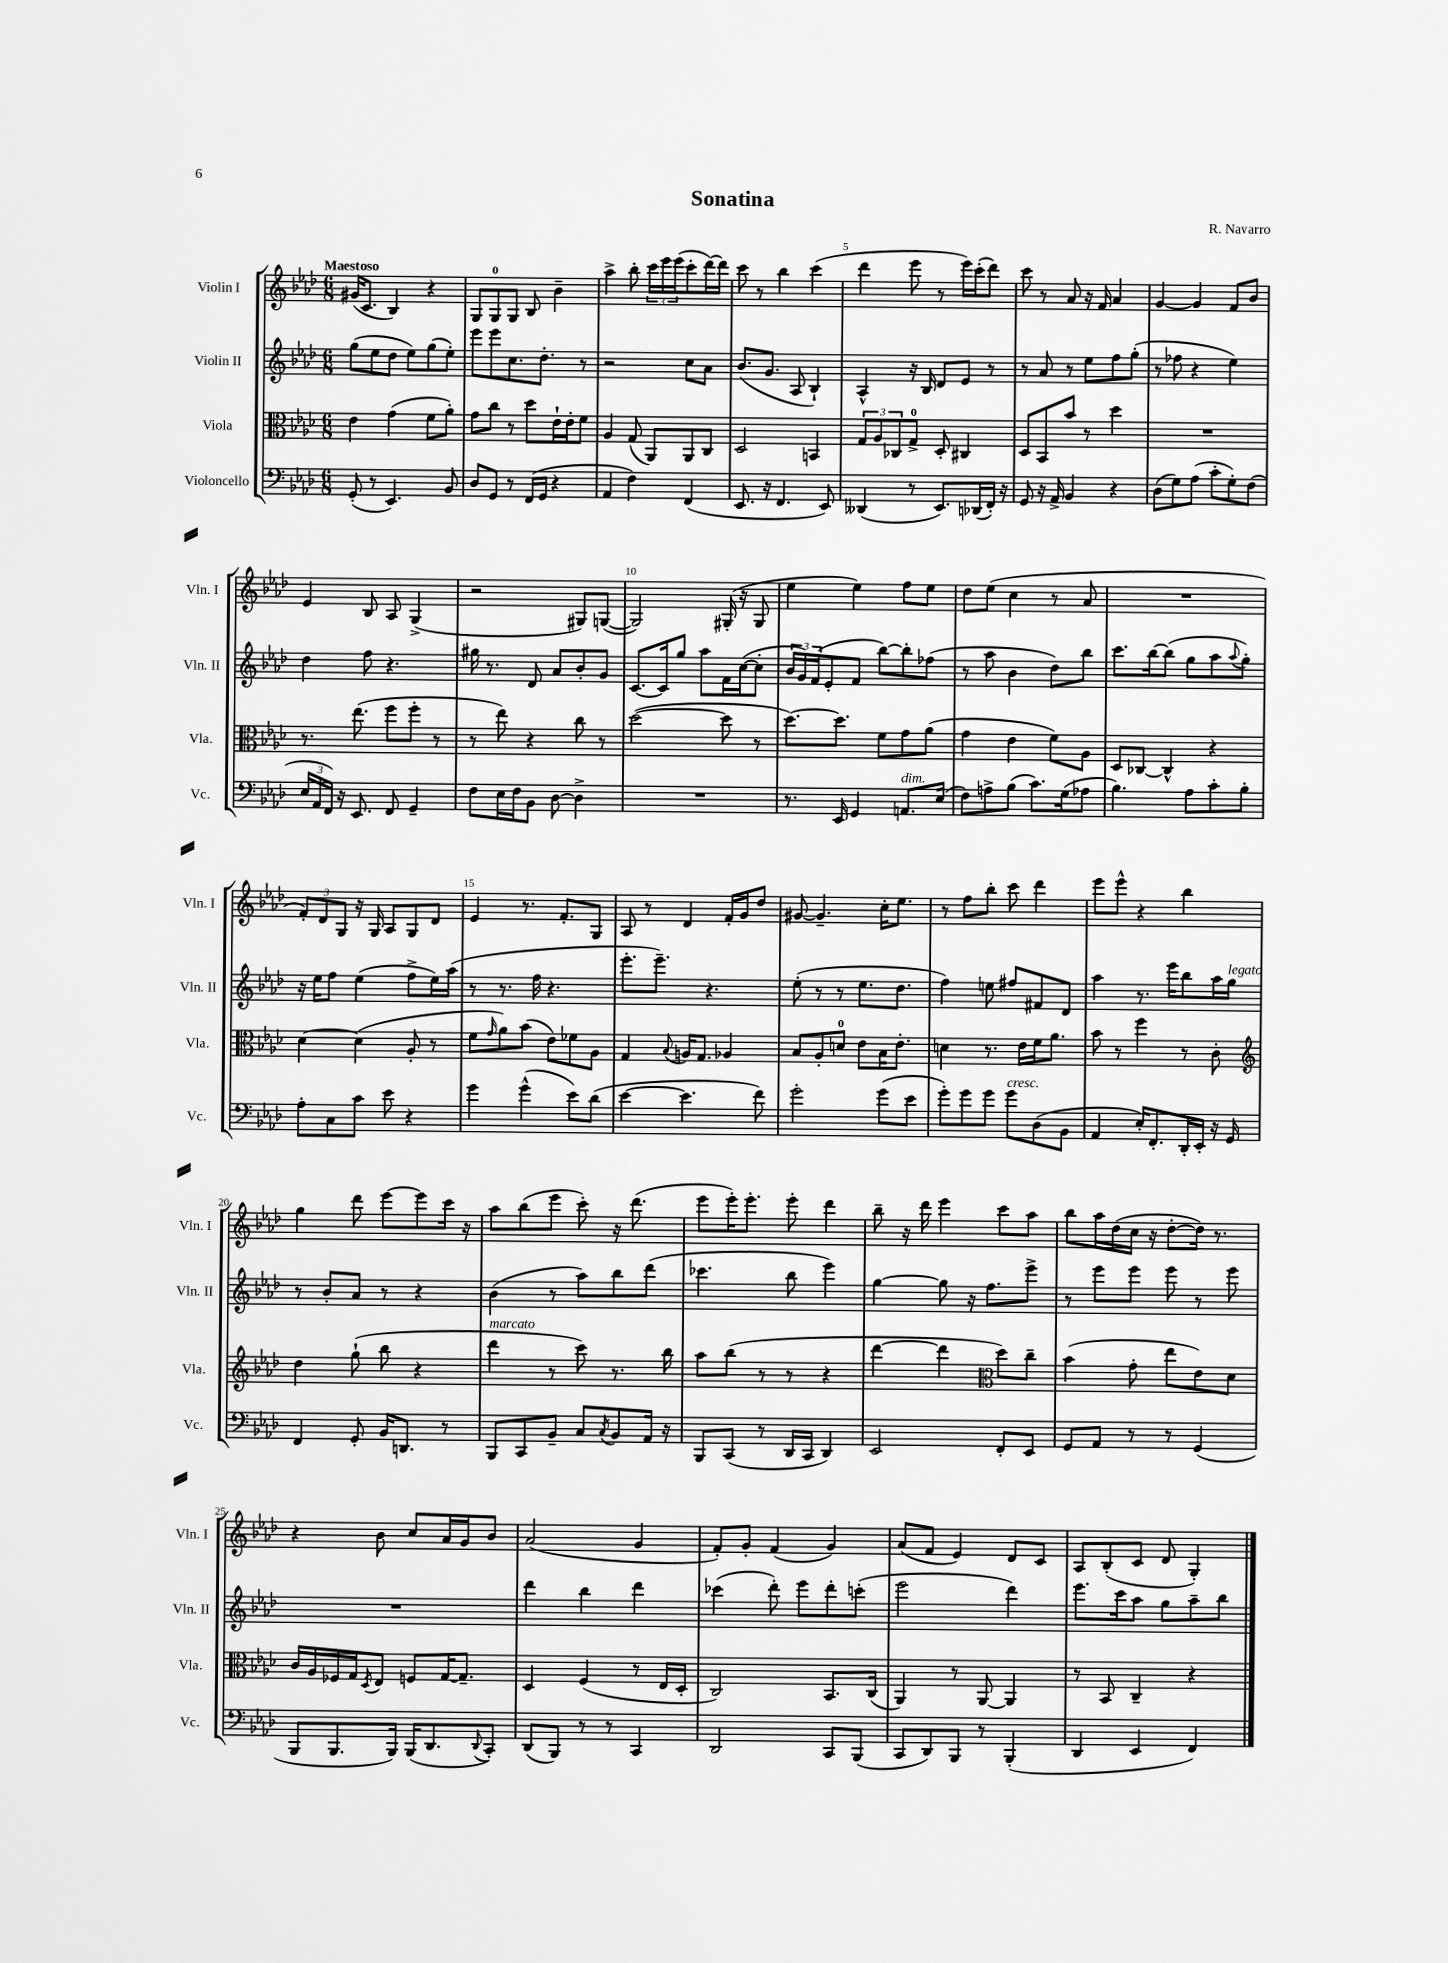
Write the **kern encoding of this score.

**kern	**kern	**kern	**kern
*part4	*part3	*part2	*part1
*staff4	*staff3	*staff2	*staff1
*I"Violoncello	*I"Viola	*I"Violin II	*I"Violin I
*I'Vc.	*I'Vla.	*I'Vln. II	*I'Vln. I
*clefF4	*clefC3	*clefG2	*clefG2
*k[b-e-a-d-]	*k[b-e-a-d-]	*k[b-e-a-d-]	*k[b-e-a-d-]
*M6/8	*M6/8	*M6/8	*M6/8
=1	=1	=1	=1
!	!	!	!LO:TX:a:B:t=Maestoso
(8GG'/	4e-\	(8gg\L	(16g#X/KL
.	.	.	8.c/J
8r	.	8ee-\	.
4.EE-/)	(4g\	8dd-\J	4B-/)
.	.	8ee-\L)	.
.	8f\L	(8gg\	4r
8BB-/	8a-'\J)	8ee-'\J)	.
=2	=2	=2	=2
8D-/L	8g\L	8eee-\L	8G/L
8GG/J	8cc\J	8eee-\	8G/
8r	8r	8.cc\	8G/J
(16FF/LL	8dd-\L	.	8B-/
16GG/JJ	.	8.dd-'\J	.
4r	16e-`\L	.	4b-~\
.	16e-'\J	.	.
.	8f\J	8r	.
=3	=3	=3	=3
4AA-/	4A-/	2r	4aa-^\
4F\)	(8G/	.	8bb-'\
.	8AA-/L)	.	24ccc\LL
.	.	.	24eee-\
.	.	.	(24eee-\J
(4FF/	8AA-/	8cc\L	8ccc'\
.	8C/J	8a-\J	[16ddd-\L)
.	.	.	16ddd-\JJ]
=4	=4	=4	=4
8.EE-/	2D-/	(8.b-/L	8ccc\
.	.	.	8r
16r	.	8.g/J	.
4.FF/	.	.	4bb-\
.	.	8A-/	.
.	4BBn/	4B-`/)	(4ccc\
8EE-/)	.	.	.
=5	=5	=5	=5
(4DD--X/	12G/L	4A-^^/	4ddd-\
.	12A-/	.	.
.	12C-X/	.	.
8r	8G^/J	16r	8eee-\
.	.	16B-/	.
8.EE-/L)	8D-'/	8d-/L	8r
.	4C#X/	8e-/J	16eee-\LL)
(16DD-X/L	.	.	(16ccc'\J
16FF'/JJ)	.	8r	8ddd-\J)
16r	.	.	.
=6	=6	=6	=6
8GG/	8D-/L	8r	8ccc\
16r	8BB-/	8a-/	8r
16AA-^/	.	.	.
4BB-/	8b-/J	8r	8a-/
.	8r	8ee-\L	16r
.	.	.	16f/
4r	4dd-\	8ff\	4a-/
.	.	(8gg'\J	.
=7	=7	=7	=7
(8D-\L	2.r	8r	[4g/
8G\)	.	8ff-X\	.
(8A-\J	.	4r	4g/]
8c'\L	.	.	.
8G'\)	.	4ee-\)	8f/L
(8F\J	.	.	8b-/J
!!LO:LB:g=z
=8	=8	=8	=8
24E-/LL	8.r	4dd-\	4e-/
24AA-/	.	.	.
24FF/JJ)	.	.	.
16r	.	.	.
8.EE-/	(8.ee-\	.	.
.	.	8ff\	8B-/
8FF/	8ff\L	4.r	8A-/
4GG~/	8ff'\J	.	(4G^/
.	8r	.	.
=9	=9	=9	=9
8F\L	8r	16gg#X\	2r
.	.	8.r	.
16E-\L	8ee-\)	.	.
16F\J	.	.	.
8BB-\J	4r	8d-/	.
[8D-\	.	8a-/L	.
4D-^\]	8cc\	8b-'/	8G#X/L)
.	8r	8g/J	([8Gn/J
=10	=10	=10	=10
2.r	([2dd-\	[8.c/L	2G/])
.	.	16c/k]	.
.	.	8gg/J	.
.	.	8aa-\L	.
.	8dd-\]	16f\L	(16G#X'/
.	.	([16cc\J	16r
.	8r	8cc'\J]	8G#/
=11	=11	=11	=11
8.r	[8.dd-\L)	24b-/LL	4ee-\
.	.	24g/)	.
.	.	(24f/J	.
.	.	8e-'/	.
16EE-/	8.dd-\J]	.	.
4GG/	.	8f/J	4ee-\)
.	8f\L	[8bb-\L)	.
!LO:TX:a:i:t=dim.	!	!	!
8.AAn/L	8g\	8bb-'\]	8ff\L
.	(8a-\J	(8ff-X\J	8ee-\J
(16E-/Jk	.	.	.
=12	=12	=12	=12
8F\L)	4g\	8r	8dd-\L
8An^\	.	8aa-\	(8ee-\J
(8B-\J	4e-\	4b-\	4cc\
8.c\L)	.	.	.
.	8f\L)	8dd-\L)	8r
(16G\k	.	.	.
8A-X\J	8A-\J	8bb-\J	8a-/
=13	=13	=13	=13
4.B-\)	8D-/L	8.ccc\L	2.r
.	[8C-X/J	.	.
.	.	[16bb-\k	.
.	4C-^^/]	(8bb-\J]	.
8A-\L	.	8gg\L	.
8c'\	4r	8aa-\	.
.	.	8qqaa-/	.
8B-'\J	.	8gg'\J)	.
!!LO:LB:g=z
=14	=14	=14	=14
8A-'\L	[4d-\	16r	12f'/L)
.	.	16ee-\KL	.
.	.	.	12d-/
8C\	.	8ff\J	.
.	.	.	12G/J
8c\J	(4d-\]	(4ee-\	16r
.	.	.	16G/
8e-\	.	.	8A-/L
4r	8A-'/	8ff^\L	8G/
.	8r	16ee-\L)	8d-/J
.	.	(16aa-\JJ	.
=15	=15	=15	=15
4g\	8f\L	8r	4e-/
.	16qqg/	.	.
.	8a-\)	8.r	.
(4g^^\	(8b-\J	.	8.r
.	.	16ff\	.
.	8e-\L)	4.r	.
.	.	.	8.f'/L
8e-\L)	8f-X\	.	.
(8d-\J	8A-\J	.	8G/J
=16	=16	=16	=16
[4e-\	4G/	8.eee-'\L	8A-/
.	.	.	8r
.	.	8.eee-~\J)	.
.	8qqB-/	.	.
4.e-\]	16An/KL	.	4d-/
.	8.G/J	.	.
.	.	4.r	.
.	4A-X/	.	16f'/LL
.	.	.	16g/J
8f\)	.	.	8dd-/J
=17	=17	=17	=17
2g'\	8B-/L	(8ee-'\	[8g#X/
.	8A-'/	8r	4.g#~/]
.	8dn/J	8r	.
.	8e-\L	8.ee-\L	.
(8g\L	16B-\K	.	16cc'\KL
.	8.e-'\J	8.dd-\J	8.ee-\J
8e-\J	.	.	.
=18	=18	=18	=18
8g'\L)	4dn\	4ff\)	8r
8g\	.	.	8ff\L
8g\J	8.r	8een\	8bb-'\J
!LO:TX:a:i:t=cresc.	!	!	!
8g\L	.	8ff#X/L	8ccc\
.	16e-\LL	.	.
(8D-\	16f\J	8f#X/	4ddd-\
.	8.a-\J	.	.
8BB-\J	.	8d-/J	.
=19	=19	=19	=19
4AA-/	8b-\	4aa-\	8eee-\L
.	8r	.	8eee-^^\J
16E-'/KL)	4ff\	8.r	4r
8.FF'/	.	.	.
.	.	16eee-\KL	.
16DD-'/L	8r	8bb-\	4bb-\
16EE-'/JJ	.	.	.
16r	8c'\	16aa-\L	.
!	!	!LO:TX:a:i:t=legato	!
16GG/	.	16gg\JJ	.
!!LO:LB:g=z
=20	=20	=20	=20
*	*clefG2	*	*
4FF/	4dd-\	8r	4gg\
.	.	8b-'/L	.
8GG'/	(8gg`\	8a-/J	8ddd-\
16BB-/KL	8bb-\	8r	[8eee-\L
8.DDn/J	.	.	.
.	4r	4r	8eee-\]
8r	.	.	16ccc\Jk
.	.	.	16r
=21	=21	=21	=21
!	!LO:TX:a:i:t=marcato	!	!
8BBB-/L	4ddd-\	(4b-\	8aa-\L
8CC/	.	.	(8bb-\
8BB-~/J	8r	8r	8eee-\J
8C/L	8ccc\)	8aa-\L)	8ccc'\)
8qC/	.	.	.
8BB-/	8.r	8bb-\	16r
.	.	.	(8.ddd-\
16AA-/Jk	.	(8ddd-\J	.
16r	16bb-\	.	.
=22	=22	=22	=22
8BBB-/L	8aa-\L	4.ccc-X\	8eee-\L
(8CC/J	(8bb-\J	.	16eee-'\K)
.	.	.	8.eee-'\J
8r	8r	.	.
16DD-/LL	8r	8bb-\	8eee-'\
16CC/JJ	.	.	.
4DD-/)	4r	4eee-\)	4ddd-\
=23	=23	=23	=23
2EE-/	[4ddd-\	[4gg\	8bb-~\
.	.	.	16r
.	.	.	16ddd-\
.	4ddd-\]	8gg\]	4eee-\
.	.	16r	.
.	.	8.ff\L	.
*	*clefC3	*	*
8FF'/L	8dd-\L)	.	8ccc\L
8EE-/J	8cc~\J	8eee-^\J	8aa-\J
=24	=24	=24	=24
8GG/L	(4b-\	8r	8bb-\L
8AA-/J	.	8eee-\L	16aa-\L
.	.	.	(16dd-\
8r	8g'\	8eee-\J	16cc\JJ
.	.	.	16r
8r	8ee-\L	8eee-\	[8dd-'\L
(4GG/	8e-\)	8r	16dd-\Jk])
.	.	.	8.r
.	8d-\J	8eee-\	.
!!LO:LB:g=z
=25	=25	=25	=25
8BBB-/L	16c/LL	2.r	4r
.	16A-/	.	.
8.BBB-/	16F-X/	.	.
.	16G/J	.	.
.	8qD-/	.	.
.	8E-/J	.	8b-\
16BBB-/Jk)	.	.	.
(16BBB-/KL	8Fn/L	.	8cc/L
8.DD-/	.	.	.
.	[16G/K	.	16a-/L
.	8.G~/J]	.	16g/J
8qqDD-/	.	.	.
8CC'/J)	.	.	8b-/J
=26	=26	=26	=26
(8DD-/L	4D-/	4ddd-\	(2a-/
8BBB-/J)	.	.	.
8r	(4F/	4bb-\	.
8r	.	.	.
4CC/	8r	4ddd-\	4g/
.	16E-/LL	.	.
.	16D-'/JJ	.	.
=27	=27	=27	=27
2DD-/	2C/)	(4ccc-X\	8f'/L)
.	.	.	8g'/J
.	.	8ddd-'\)	(4f/
.	.	8eee-\L	.
8CC/L	8.BB-/L	8ddd-'\	4g/)
(8BBB-/J	.	(8cccn'\J	.
.	(16C/Jk	.	.
=28	=28	=28	=28
8CC/L	4AA-/)	2eee-\	(8a-/L
8DD-/)	.	.	8f/J
8BBB-/J	8r	.	4e-/)
8r	[8AA-/	.	.
(4BBB-'/	4AA-/]	4ddd-\)	8d-/L
.	.	.	8c/J
=29	=29	=29	=29
4DD-/	8r	8.eee-\L	8A-/L
.	8BB-/	.	(8B-'/
.	.	16ccc\k	.
4EE-/	4C~/	8aa-\J	8c/J
.	.	8gg\L	8d-/
4FF/)	4r	8aa-~\	4G'/)
.	.	8bb-\J	.
==	==	==	==
*-	*-	*-	*-
